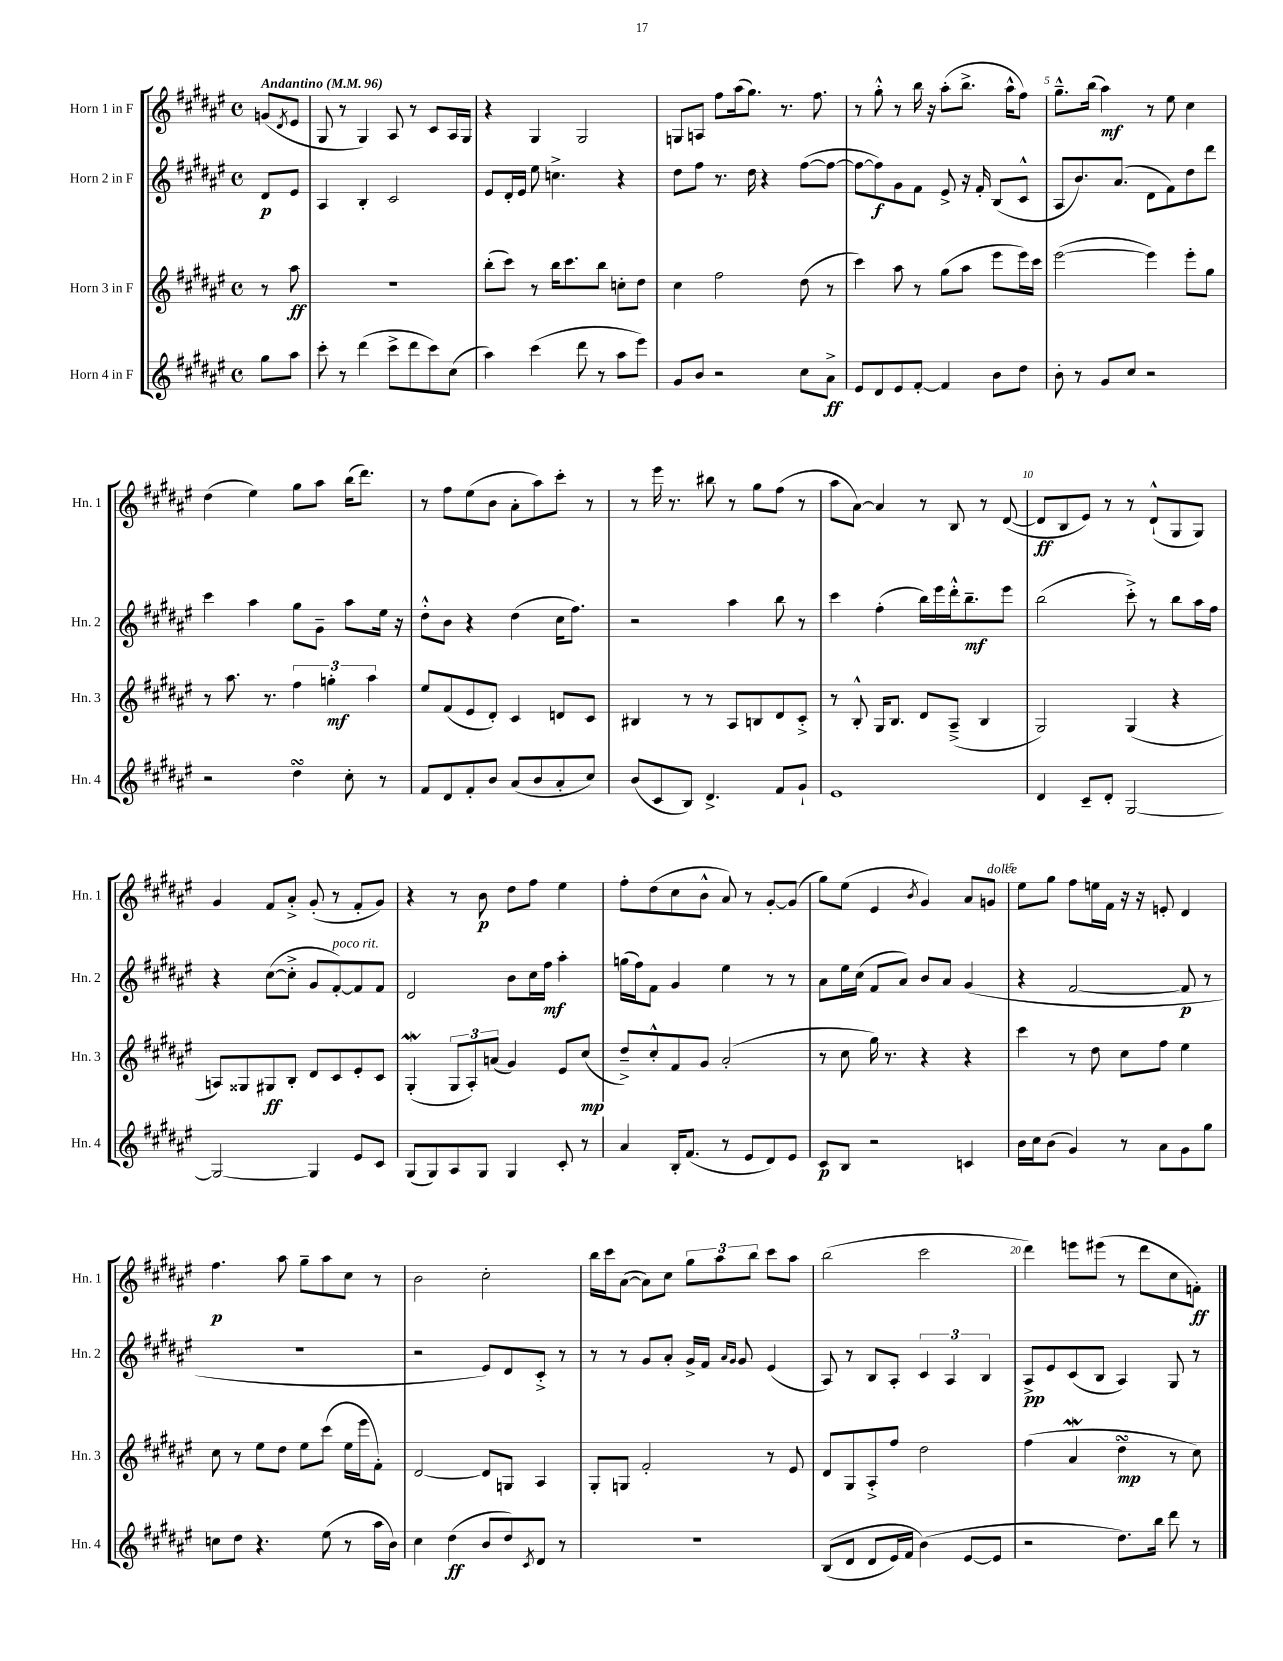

**kern	**dynam	**kern	**dynam	**kern	**dynam	**kern	**dynam
*part4	*part4	*part3	*part3	*part2	*part2	*part1	*part1
*staff4	*staff4	*staff3	*staff3	*staff2	*staff2	*staff1	*staff1
*I"Horn 4 in F	*	*I"Horn 3 in F	*	*I"Horn 2 in F	*	*I"Horn 1 in F	*
*I'Hn. 4	*	*I'Hn. 3	*	*I'Hn. 2	*	*I'Hn. 1	*
*clefG2	*	*clefG2	*	*clefG2	*	*clefG2	*
*k[f#c#g#d#a#e#]	*	*k[f#c#g#d#a#e#]	*	*k[f#c#g#d#a#e#]	*	*k[f#c#g#d#a#e#]	*
*M4/4	*	*M4/4	*	*M4/4	*	*M4/4	*
*met(c)	*	*met(c)	*	*met(c)	*	*met(c)	*
*MM96	*	*MM96	*	*MM96	*	*MM96	*
=	=	=	=	=	=	=	=
!	!	!	!	!	!	!LO:TX:a:B:t=Andantino	!
8gg#\L	.	8r	.	8d#/L	p	(8gn/L	.
.	.	.	.	.	.	8qd#/	.
8aa#\J	.	8aa#\	ff	8e#/J	.	8e#/J	.
=1	=1	=1	=1	=1	=1	=1	=1
8ccc#'\	.	1r	.	4A#/	.	8G#/	.
8r	.	.	.	.	.	8r	.
(4ddd#\	.	.	.	4B'/	.	4G#/)	.
8ccc#^\L	.	.	.	2c#/	.	8A#/	.
8ddd#\	.	.	.	.	.	8r	.
8ccc#\)	.	.	.	.	.	8c#/L	.
(8cc#\J	.	.	.	.	.	16A#/L	.
.	.	.	.	.	.	16G#/JJ	.
=2	=2	=2	=2	=2	=2	=2	=2
4aa#\)	.	(8bb'\L	.	8e#/L	.	4r	.
.	.	8ccc#\J)	.	16d#'/L	.	.	.
.	.	.	.	16e#/JJ	.	.	.
(4ccc#\	.	8r	.	8ee#\	.	4G#/	.
.	.	16bb\KL	.	4.ccn^\	.	.	.
.	.	8.ccc#\	.	.	.	.	.
8ddd#\	.	.	.	.	.	2G#/	.
8r	.	8bb\J	.	.	.	.	.
8aa#\L	.	8ccn'\L	.	4r	.	.	.
8eee#\J)	.	8dd#\J	.	.	.	.	.
=3	=3	=3	=3	=3	=3	=3	=3
8g#/L	.	4cc#\	.	8dd#\L	.	8Gn/L	.
8b/J	.	.	.	8ff#\J	.	8An/J	.
2r	.	2ff#\	.	8.r	.	8ff#\L	.
.	.	.	.	.	.	(16aa#\k	.
.	.	.	.	16dd#\	.	8.gg#\J)	.
.	.	.	.	4r	.	.	.
.	.	.	.	.	.	8.r	.
8cc#\L	.	(8dd#\	.	([8ff#\L	.	.	.
.	.	.	.	.	.	8.ff#\	.
8a#^\J	ff	8r	.	8ff#\J_	.	.	.
=4	=4	=4	=4	=4	=4	=4	=4
8e#/L	.	4ccc#\)	.	8ff#\L_	.	8r	.
8d#/	.	.	.	8ff#\])	f	8gg#'^^\	.
8e#/	.	8aa#\	.	8g#\	.	8r	.
[8f#'/J	.	8r	.	8f#\J	.	16bb\	.
.	.	.	.	.	.	16r	.
4f#/]	.	(8gg#\L	.	8e#^/	.	(8aa#'\L	.
.	.	8aa#\J	.	16r	.	8.bb^\J	.
.	.	.	.	16f#'/	.	.	.
8b\L	.	8eee#\L	.	(8B/L	.	.	.
.	.	.	.	.	.	16aa#^^\KL	.
8dd#\J	.	16eee#\L)	.	8c#^^/J	.	8ff#\J)	.
.	.	16ccc#\JJ	.	.	.	.	.
=5	=5	=5	=5	=5	=5	=5	=5
8b'\	.	([2eee#\	.	8A#/L	.	8.gg#~^^\L	.
8r	.	.	.	8.b/)	.	.	.
.	.	.	.	.	.	(16bb\Jk	.
8g#/L	.	.	.	.	.	4aa#\)	mf
.	.	.	.	(8.a#/J	.	.	.
8cc#/J	.	.	.	.	.	.	.
2r	.	4eee#\])	.	8d#\L	.	8r	.
.	.	.	.	8f#\)	.	8ee#\	.
.	.	8eee#'\L	.	8dd#\	.	4cc#\	.
.	.	8gg#\J	.	8ddd#\J	.	.	.
!!LO:LB:g=z
=6	=6	=6	=6	=6	=6	=6	=6
2r	.	8r	.	4ccc#\	.	(4dd#\	.
.	.	8.aa#\	.	.	.	.	.
.	.	.	.	4aa#\	.	4ee#\)	.
.	.	8.r	.	.	.	.	.
4dd#sSSS\	.	6ff#\	.	8gg#\L	.	8gg#\L	.
.	.	.	.	8g#~\J	.	8aa#\J	.
.	.	6ggn'\	mf	.	.	.	.
8cc#'\	.	.	.	8aa#\L	.	(16bb\KL	.
.	.	.	.	.	.	8.ddd#\J)	.
.	.	6aa#\	.	.	.	.	.
8r	.	.	.	16ee#\Jk	.	.	.
.	.	.	.	16r	.	.	.
=7	=7	=7	=7	=7	=7	=7	=7
8f#/L	.	8ee#/L	.	8dd#'^^\L	.	8r	.
8d#/	.	(8f#/	.	8b\J	.	8ff#\L	.
8f#'/	.	8e#/	.	4r	.	(8ee#\	.
8b/J	.	8d#'/J)	.	.	.	8b\J	.
(8a#/L	.	4c#/	.	(4dd#\	.	8a#'\L	.
8b/	.	.	.	.	.	8aa#\)	.
8a#'/	.	8dn/L	.	16cc#\KL	.	8ccc#'\J	.
.	.	.	.	8.ff#\J)	.	.	.
8cc#/J)	.	8c#/J	.	.	.	8r	.
=8	=8	=8	=8	=8	=8	=8	=8
(8b/L	.	4B#X/	.	2r	.	8r	.
8c#/	.	.	.	.	.	16eee#\	.
.	.	.	.	.	.	8.r	.
8B/J)	.	8r	.	.	.	.	.
4.d#^/	.	8r	.	.	.	8bb#X\	.
.	.	8A#/L	.	4aa#\	.	8r	.
.	.	8Bn/	.	.	.	8gg#\L	.
8f#/L	.	8d#/	.	8bb\	.	(8ff#\J	.
8g#`/J	.	8c#'^/J	.	8r	.	8r	.
=9	=9	=9	=9	=9	=9	=9	=9
1e#	.	8r	.	4ccc#\	.	8aa#\L	.
.	.	8B'^^/	.	.	.	[8a#\J)	.
.	.	16G#/KL	.	(4ff#'\	.	4a#/]	.
.	.	8.B/J	.	.	.	.	.
.	.	8d#/L	.	16bb\LL)	.	8r	.
.	.	.	.	16eee#\	.	.	.
.	.	(8A#~^/J	.	16ddd#'^^\J	.	8B/	.
.	.	.	.	8.bb~\	mf	.	.
.	.	4B/	.	.	.	8r	.
.	.	.	.	8eee#\J	.	([8d#/	.
=10	=10	=10	=10	=10	=10	=10	=10
4d#/	.	2G#/)	.	(2bb\	.	8d#/L]	ff
.	.	.	.	.	.	8B/	.
8c#~/L	.	.	.	.	.	8e#/J)	.
8d#'/J	.	.	.	.	.	8r	.
[2G#/	.	(4G#/	.	8ccc#'^\)	.	8r	.
.	.	.	.	8r	.	(8d#`^^/L	.
.	.	4r	.	8bb\L	.	8G#/	.
.	.	.	.	16aa#\L	.	8G#/J)	.
.	.	.	.	16ff#\JJ	.	.	.
!!LO:LB:g=z
=11	=11	=11	=11	=11	=11	=11	=11
2G#/_	.	8An/L)	.	4r	.	4g#/	.
.	.	8G##X/	.	.	.	.	.
.	.	8G#X/	ff	([8cc#\L	.	8f#/L	.
.	.	8B'/J	.	8cc#'^\J]	.	8a#'^/J	.
4G#/]	.	8d#/L	.	8g#/L	.	(8g#'/	.
!	!	!	!	!LO:TX:a:i:t=poco rit.	!	!	!
.	.	8c#/	.	[8f#'/)	.	8r	.
8e#/L	.	8e#'/	.	8f#/]	.	8f#'/L	.
8c#/J	.	8c#/J	.	8f#/J	.	8g#/J)	.
=12	=12	=12	=12	=12	=12	=12	=12
(8G#/L	.	(4G#W'/	.	2d#/	.	4r	.
8G#/)	.	.	.	.	.	.	.
8A#/	.	12G#/L	.	.	.	8r	.
.	.	12A#'/)	.	.	.	.	.
8G#/J	.	.	.	.	.	8b\	p
.	.	(12an/J	.	.	.	.	.
4G#/	.	4g#/)	.	8b\L	.	8dd#\L	.
.	.	.	.	16cc#\L	.	8ff#\J	.
.	.	.	.	16ff#\JJ	mf	.	.
8c#'/	.	8e#/L	.	4aa#'\	.	4ee#\	.
8r	.	(8cc#/J	mp	.	.	.	.
=13	=13	=13	=13	=13	=13	=13	=13
4a#/	.	8dd#~^/L)	.	(16ggn\LL	.	8ff#'\L	.
.	.	.	.	16ff#\J)	.	.	.
.	.	8cc#'^^/	.	8f#\J	.	(8dd#\	.
16B'/KL	.	8f#/	.	4g#/	.	8cc#\	.
(8.f#/J	.	.	.	.	.	.	.
.	.	8g#/J	.	.	.	8b^^\J	.
8r	.	(2a#'/	.	4ee#\	.	8a#/)	.
8e#/L	.	.	.	.	.	8r	.
8d#/)	.	.	.	8r	.	[8g#'/L	.
8e#/J	.	.	.	8r	.	(8g#/J]	.
=14	=14	=14	=14	=14	=14	=14	=14
8c#/L	p	8r	.	8a#\L	.	8gg#\L)	.
8B/J	.	8cc#\	.	16ee#\L	.	(8ee#\J	.
.	.	.	.	(16cc#\JJ	.	.	.
2r	.	16gg#\)	.	8f#/L	.	4e#/	.
.	.	8.r	.	.	.	.	.
.	.	.	.	8a#/J)	.	.	.
.	.	.	.	.	.	8qb/	.
.	.	4r	.	8b/L	.	4g#/)	.
.	.	.	.	8a#/J	.	.	.
4cn/	.	4r	.	(4g#/	.	8a#/L	.
!	!	!	!	!	!	!LO:TX:a:i:t=dolce	!
.	.	.	.	.	.	8gn/J	.
=15	=15	=15	=15	=15	=15	=15	=15
16b\LL	.	4ccc#\	.	4r	.	8ee#\L	.
16cc#\J	.	.	.	.	.	.	.
(8b\J	.	.	.	.	.	8gg#\J	.
4g#/)	.	8r	.	[2f#/	.	8ff#\L	.
.	.	8dd#\	.	.	.	16een\L	.
.	.	.	.	.	.	16f#\JJ	.
8r	.	8cc#\L	.	.	.	16r	.
.	.	.	.	.	.	16r	.
8a#\L	.	8ff#\J	.	.	.	8en'/	.
8g#\	.	4ee#\	.	8f#/]	p	4d#/	.
8gg#\J	.	.	.	8r	.	.	.
!!LO:LB:g=z
=16	=16	=16	=16	=16	=16	=16	=16
8ccn\L	.	8cc#\	.	1r	.	4.ff#\	p
8dd#\J	.	8r	.	.	.	.	.
4.r	.	8ee#\L	.	.	.	.	.
.	.	8dd#\J	.	.	.	8aa#\	.
.	.	8ee#\L	.	.	.	8gg#~\L	.
(8ee#\	.	(8ccc#\J	.	.	.	8aa#\	.
8r	.	16ee#\LL	.	.	.	8cc#\J	.
.	.	16eee#\J	.	.	.	.	.
16aa#\LL	.	8f#'\J)	.	.	.	8r	.
16b\JJ)	.	.	.	.	.	.	.
=17	=17	=17	=17	=17	=17	=17	=17
4cc#\	.	[2d#/	.	2r	.	2b\	.
(4dd#\	ff	.	.	.	.	.	.
8b/L	.	8d#/L]	.	8e#/L)	.	2cc#'\	.
8dd#/)	.	8Gn/J	.	8d#/	.	.	.
8qc#/	.	.	.	.	.	.	.
8d#/J	.	4A#/	.	8c#'^/J	.	.	.
8r	.	.	.	8r	.	.	.
=18	=18	=18	=18	=18	=18	=18	=18
1r	.	8G#'/L	.	8r	.	16bb\LL	.
.	.	.	.	.	.	16ccc#\J	.
.	.	8Gn/J	.	8r	.	([8a#\J	.
.	.	2f#'/	.	8g#/L	.	8a#\L])	.
.	.	.	.	8a#'/J	.	8cc#\J	.
.	.	.	.	16g#^/LL	.	12gg#\L	.
.	.	.	.	16f#/JJ	.	.	.
.	.	.	.	.	.	12aa#\	.
.	.	.	.	16qqa#/LL	.	.	.
.	.	.	.	16qqg#/JJ	.	.	.
.	.	.	.	8g#/	.	.	.
.	.	.	.	.	.	12bb\J	.
.	.	8r	.	(4e#/	.	8ccc#\L	.
.	.	8e#/	.	.	.	8aa#\J	.
=19	=19	=19	=19	=19	=19	=19	=19
((8B/L	.	8d#/L	.	8A#/)	.	(2bb\	.
8d#/J	.	8G#/	.	8r	.	.	.
8d#/L	.	8A#'^/	.	8B/L	.	.	.
16e#/L)	.	8ff#/J	.	8A#'/J	.	.	.
16f#/JJ	.	.	.	.	.	.	.
(4b\)	.	2dd#\	.	6c#/	.	2ccc#\	.
.	.	.	.	6A#/	.	.	.
[8e#/L	.	.	.	.	.	.	.
.	.	.	.	6B/	.	.	.
8e#/J]	.	.	.	.	.	.	.
=20	=20	=20	=20	=20	=20	=20	=20
2r	.	(4ff#\	.	8A#^/L	pp	4ddd#\)	.
.	.	.	.	8e#/	.	.	.
.	.	4a#W/	.	(8c#/	.	8eeen\L	.
.	.	.	.	8B/J	.	(8eee#X\J	.
8.dd#\L)	.	4dd#sSSS\	mp	4A#/)	.	8r	.
.	.	.	.	.	.	8ddd#\L	.
16bb\Jk	.	.	.	.	.	.	.
8ddd#\	.	8r	.	8G#/	.	8cc#\	.
8r	.	8cc#\)	.	8r	.	8fn'\J)	ff
==	==	==	==	==	==	==	==
*-	*-	*-	*-	*-	*-	*-	*-
